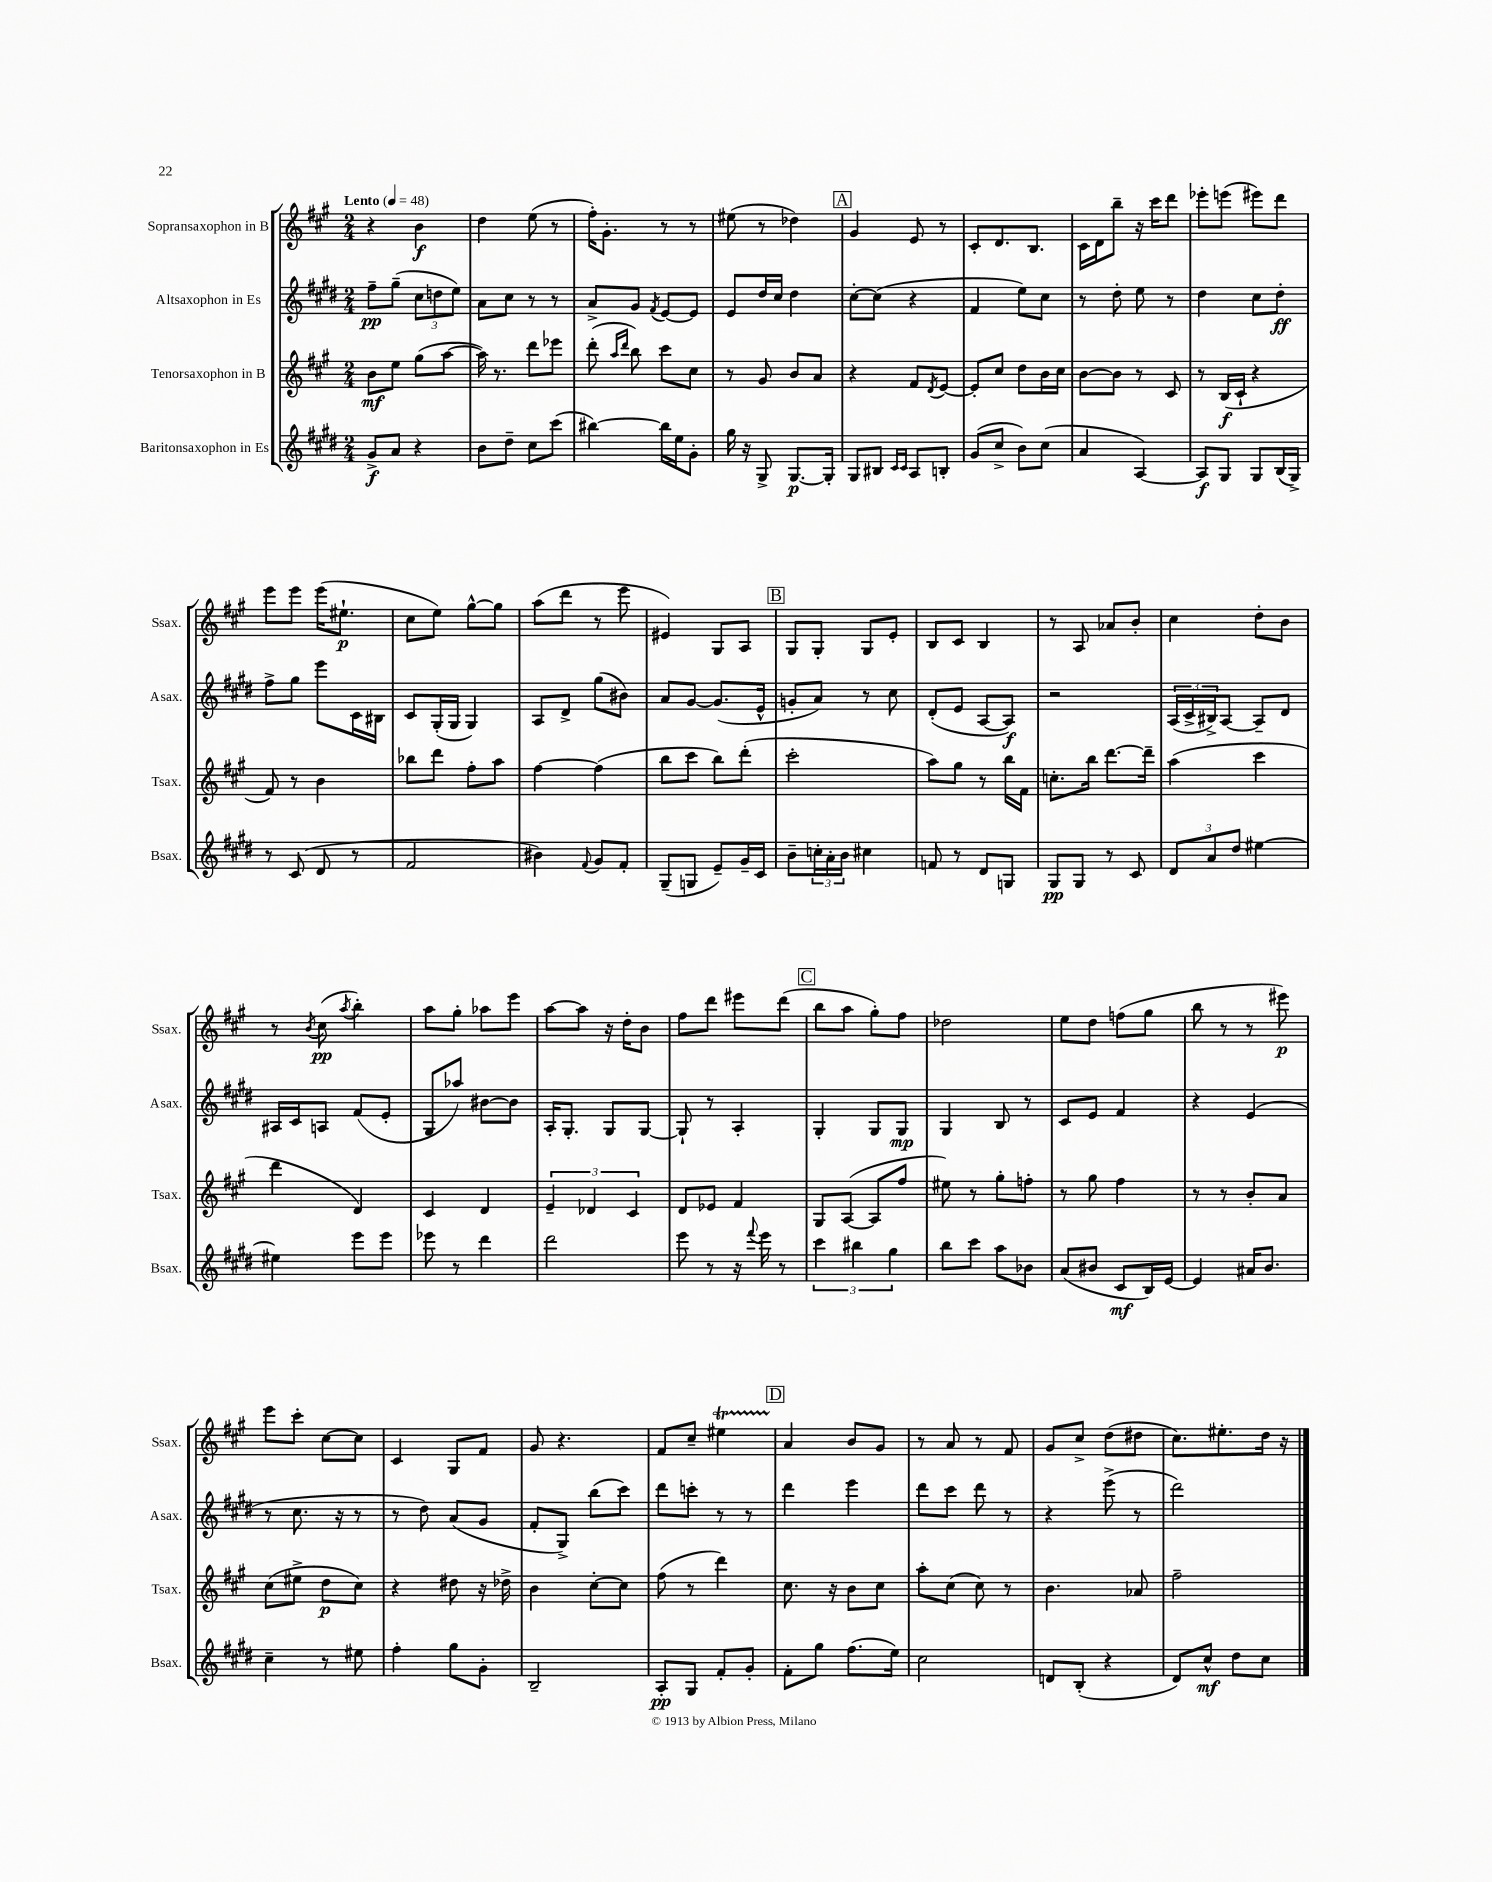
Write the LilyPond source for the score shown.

<<
\new StaffGroup <<
\new Staff = "s0" \with { instrumentName = "Sopransaxophon in B" shortInstrumentName = "Ssax." } {
    \clef treble \key a \major \numericTimeSignature \time 2/4 \tempo "Lento" 4 = 48
    r4 b'4\f |
    d''4 e''8( r8 |
    fis''16-.) gis'8.-. r8 r8 |
    eis''8( r8 des''4) |
    \mark \markup { \box "A" } gis'4 e'8 r8 |
    cis'8-. d'8. b8. |
    cis'16 d'16 b''8-- r16 cis'''16 d'''8 |
    ees'''8-. e'''8( eis'''8) d'''8 |
    e'''8 e'''8 e'''16( eis''8.-!\p |
    cis''8 e''8) gis''8~-^ gis''8 |
    a''8( d'''8 r8 e'''8 |
    eis'4) gis8 a8 |
    \mark \markup { \box "B" } gis8 gis8-. gis8 e'8-. |
    b8 cis'8 b4 |
    r8 a8 aes'8 b'8-. |
    cis''4 d''8-. b'8 |
    r8 \acciaccatura { b'8 } cis''8\pp( \acciaccatura { a''8 } b''4-.) |
    a''8 gis''8-. aes''8 e'''8 |
    a''8~ a''8 r16 d''16-. b'8 |
    fis''8 d'''8 eis'''8 d'''8( |
    \mark \markup { \box "C" } b''8 a''8 gis''8-.) fis''8 |
    des''2 |
    e''8 d''8 f''8( gis''8 |
    b''8 r8 r8 eis'''8\p) |
    e'''8 cis'''8-. cis''8~ cis''8 |
    cis'4 gis8 fis'8 |
    gis'8 r4. |
    fis'8 cis''8-- eis''4\startTrillSpan |
    \mark \markup { \box "D" } a'4\stopTrillSpan b'8 gis'8 |
    r8 a'8 r8 fis'8 |
    gis'8 cis''8-> d''8( dis''8 |
    cis''8.) eis''8.-. d''16 r16 \bar "|." |
}
\new Staff = "s1" \with { instrumentName = "Altsaxophon in Es" shortInstrumentName = "Asax." } {
    \clef treble \key e \major \numericTimeSignature \time 2/4
    fis''8--\pp gis''8--( \tuplet 3/2 { cis''8 d''8 e''8) } |
    a'8 cis''8 r8 r8 |
    a'8-> gis'8 \acciaccatura { fis'8 } e'8~ e'8 |
    e'8 dis''16 cis''16 dis''4 |
    \mark \markup { \box "A" } cis''8~-. cis''8( r4 |
    fis'4 e''8) cis''8 |
    r8 dis''8-. e''8 r8 |
    dis''4 cis''8 dis''8-.\ff |
    fis''8-> gis''8 e'''8 cis'16 bis16 |
    cis'8 gis16-.( gis16 gis4) |
    a8 dis'8-> gis''8( bis'8) |
    a'8 gis'8~ gis'8.( e'16-^ |
    \mark \markup { \box "B" } g'8-. a'8) r8 cis''8 |
    dis'8-.( e'8 a8~ a8\f) |
    r2 |
    \tuplet 3/2 { a16( cis'16-> bis16->) } a8~ a8-- dis'8 |
    ais16 cis'16 a8 fis'8( e'8-. |
    gis8 aes''8) bis'8~ bis'8 |
    a16-. gis8.-. gis8 gis8~ |
    gis8-! r8 a4-. |
    \mark \markup { \box "C" } gis4-. gis8 gis8\mp |
    gis4 b8 r8 |
    cis'8 e'8 fis'4 |
    r4 e'4( |
    r8 cis''8. r16 r8 |
    r8 dis''8) a'8( gis'8 |
    fis'8-. gis8->) b''8( cis'''8) |
    dis'''8 c'''8-. r8 r8 |
    \mark \markup { \box "D" } dis'''4 e'''4 |
    dis'''8 cis'''8 dis'''8 r8 |
    r4 e'''8->( r8 |
    dis'''2) \bar "|." |
}
\new Staff = "s2" \with { instrumentName = "Tenorsaxophon in B" shortInstrumentName = "Tsax." } {
    \clef treble \key a \major \numericTimeSignature \time 2/4
    b'8\mf e''8 gis''8( a''8~ |
    a''16) r8. d'''8 ees'''8 |
    d'''8-.( \grace { a''16 d'''16 } b''8) cis'''8 cis''8 |
    r8 gis'8 b'8 a'8 |
    \mark \markup { \box "A" } r4 fis'8 \acciaccatura { d'8 } e'8~ |
    e'8-. cis''8 d''8 b'16 cis''16 |
    b'8~ b'8 r8 cis'8 |
    r8 b16\f( cis'16-! r4 |
    fis'8) r8 b'4 |
    bes''8 d'''8 fis''8-. a''8 |
    fis''4~ fis''4( |
    b''8 cis'''8 b''8) d'''8-.( |
    \mark \markup { \box "B" } cis'''2-. |
    a''8) gis''8 r8 b''16 fis'16 |
    c''8.-. b''16 d'''8.~ d'''16-- |
    a''4( cis'''4 |
    d'''4 d'4) |
    cis'4 d'4 |
    \tuplet 3/2 { e'4-- des'4 cis'4 } |
    d'8 ees'8 fis'4 |
    \mark \markup { \box "C" } gis8 a8~( a8 fis''8 |
    eis''8) r8 gis''8-. f''8-. |
    r8 gis''8 fis''4 |
    r8 r8 b'8-. a'8 |
    cis''8( eis''8-> d''8\p cis''8) |
    r4 dis''8 r16 des''16-> |
    b'4 cis''8~-. cis''8 |
    fis''8( r8 d'''4) |
    \mark \markup { \box "D" } cis''8. r16 b'8 cis''8 |
    a''8-. cis''8( cis''8) r8 |
    b'4. aes'8 |
    fis''2-- \bar "|." |
}
\new Staff = "s3" \with { instrumentName = "Baritonsaxophon in Es" shortInstrumentName = "Bsax." } {
    \clef treble \key e \major \numericTimeSignature \time 2/4
    gis'8->\f a'8 r4 |
    b'8 dis''8-- cis''8 cis'''8( |
    bis''4~) bis''16 e''16 gis'8-. |
    gis''16 r16 gis8-> gis8.~\p gis16-. |
    \mark \markup { \box "A" } gis8 bis8 \grace { cis'16 cis'16 } a8 b8-. |
    gis'8( cis''8-> b'8) cis''8( |
    a'4 a4~) |
    a8\f gis8 gis8 b16( gis16->) |
    r8 cis'8( dis'8 r8 |
    fis'2 |
    bis'4) \appoggiatura { fis'8 } gis'8 fis'8-. |
    gis8--( g8 e'8--) gis'16-- cis'16 |
    \mark \markup { \box "B" } b'8-- \tuplet 3/2 { c''16-. a'16-. b'16 } cis''4 |
    f'8 r8 dis'8 g8 |
    gis8\pp gis8 r8 cis'8 |
    \tuplet 3/2 { dis'8 a'8 dis''8 } eis''4~ |
    eis''4 e'''8 e'''8 |
    ees'''8 r8 dis'''4 |
    dis'''2 |
    e'''8 r8 r16 \appoggiatura { fis'''8 } e'''16 r8 |
    \mark \markup { \box "C" } \tuplet 3/2 { cis'''4 bis''4 gis''4 } |
    b''8 cis'''8 a''8 bes'8 |
    a'8( bis'8 cis'8\mf b16) e'16~ |
    e'4 ais'16 b'8. |
    cis''4-- r8 eis''8 |
    fis''4-. gis''8 gis'8-. |
    b2-- |
    a8-.\pp gis8 fis'8-. gis'8-. |
    \mark \markup { \box "D" } fis'8-. gis''8 fis''8.( e''16) |
    cis''2 |
    d'8 b8-.( r4 |
    dis'8) cis''8-^\mf dis''8 cis''8 \bar "|." |
}
>>
>>
\layout { \context { \Score \remove "Bar_number_engraver" } }
